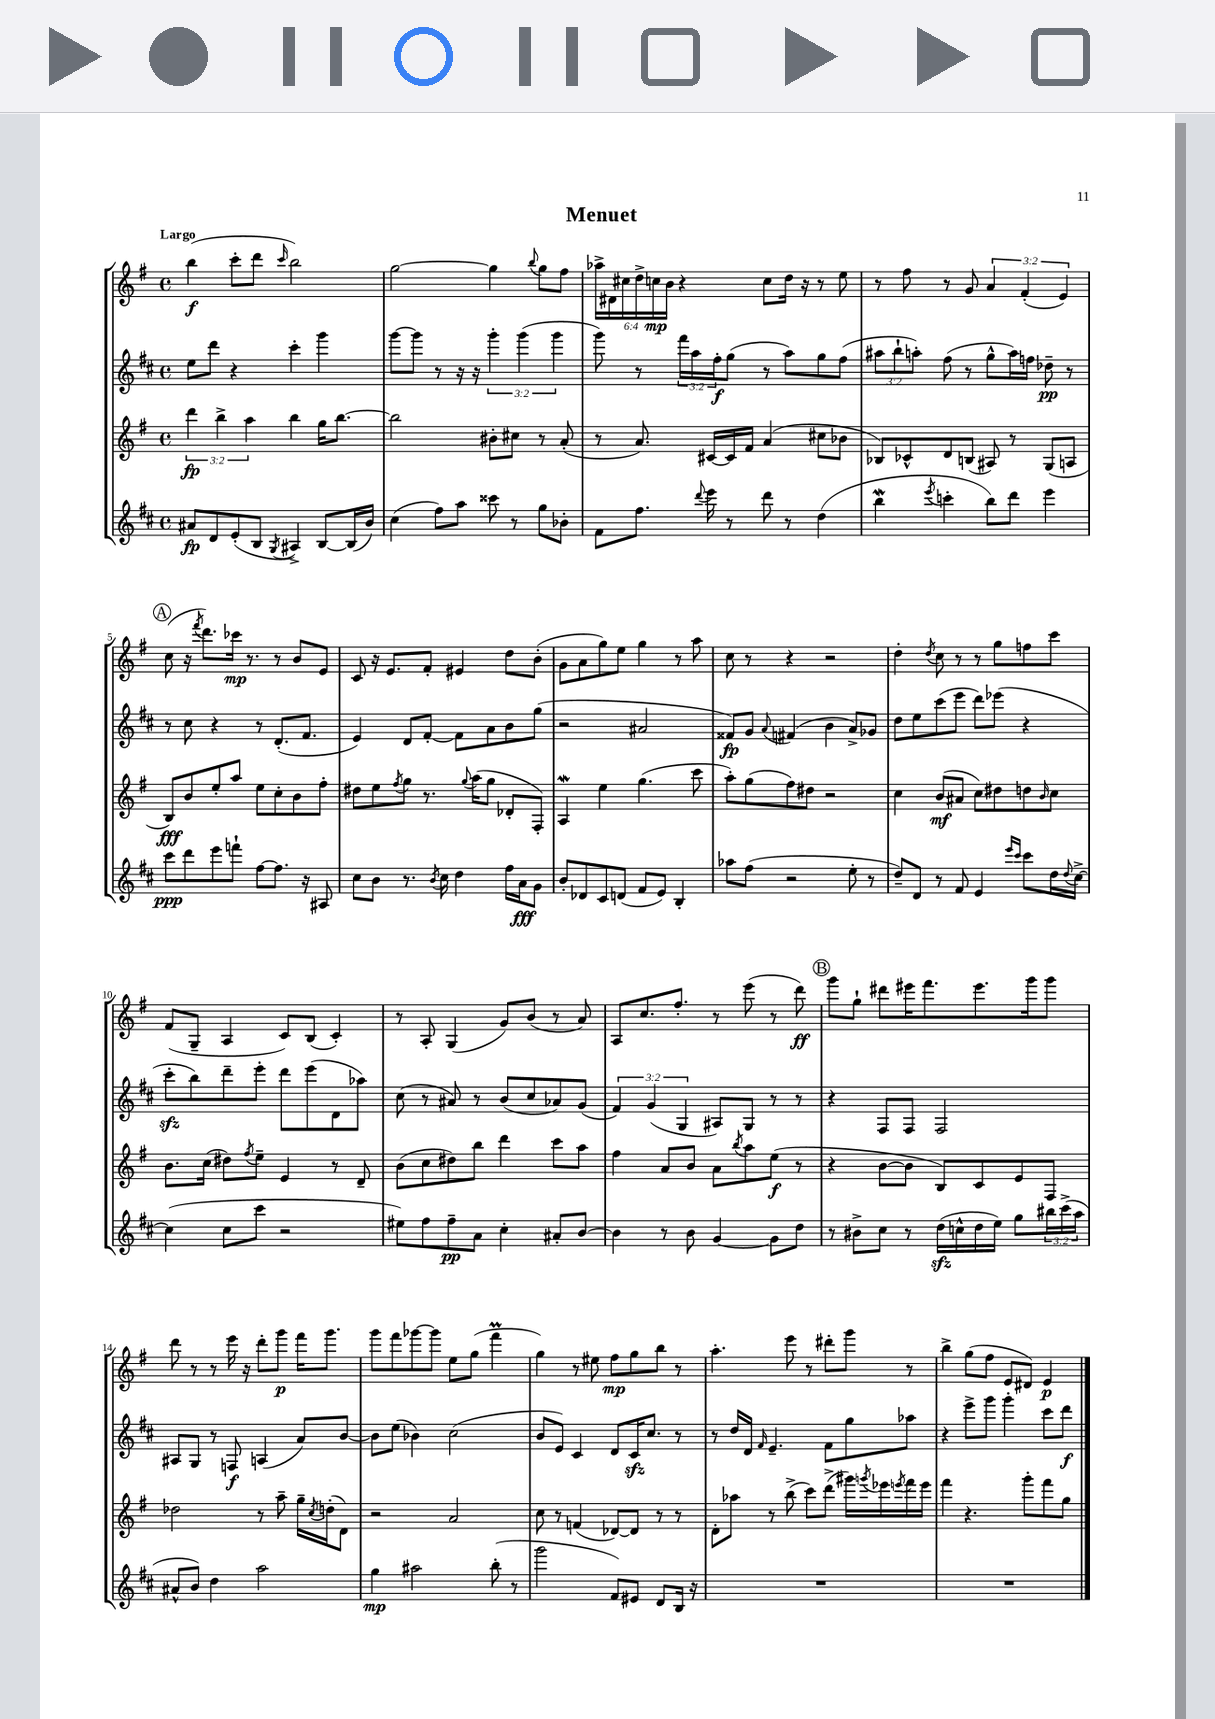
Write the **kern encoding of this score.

**kern	**kern	**kern	**kern
*staff4	*staff3	*staff2	*staff1
*clefG2	*clefG2	*clefG2	*clefG2
*k[f#c#]	*k[f#]	*k[f#c#]	*k[f#]
*M4/4	*M4/4	*M4/4	*M4/4
*met(c)	*met(c)	*met(c)	*met(c)
8a#/L	6ddd\	8ee\L	(4bb\
8d/	.	8ddd\J	.
.	6bb^\	.	.
(8e'/	.	4r	8ccc'\L
.	6aa\	.	.
8B/J	.	.	8ddd\J
8qG/	.	.	16qqccc/
4A#^/)	4bb\	4ccc#'\	2bb\)
[8B/L	16gg\LK	4ggg\	.
.	[8.bb\J	.	.
(16B/]L	.	.	.
16b/JJ)	.	.	.
=	=	=	=
(4cc#\	2bb\]	[8ggg\L	[2gg\
.	.	8ggg\]J	.
8ff#\L)	.	8r	.
8aa\J	.	16r	.
.	.	16r	.
8ccc##\	8b#'\L	6ggg'\	4gg\]
8r	8cc#\J	.	.
.	.	(6ggg\	.
.	.	.	8qqbb/
8gg\L	8r	.	8gg\L
.	.	6ggg\	.
8b-'\J	(8a'/	.	8ff#\J
=	=	=	=
8f#\L	8r	8ggg\)	24aa-^\LL
.	.	.	24d#\
.	.	.	24cc#\
8.ff#\J	8.a/)	8r	24dd^\
.	.	.	24cc\
.	.	.	24b\JJ
.	.	24fff#\LL	4r
.	.	24aa\	.
8qqddd/	.	.	.
16eee\	[16c#/LL	.	.
.	.	24ff#'\J	.
8r	16c#/]	(8gg\J	.
.	16f#/JJ	.	.
8ddd\	(4a/	8r	8cc\L
8r	.	8aa\L)	16dd\Jk
.	.	.	16r
(4dd\	8cc#\L	8gg\	8r
.	8b-\J	(8ff#\J	8ee\
=	=	=	=
4bb\	8B-/L)	12aa#\L	8r
.	.	12bb`\	.
.	8c-^^/	.	8ff#\
.	.	12aa'\J)	.
8qeee/	.	.	.
4ccc'\	8d/	(8ff#\	8r
.	(8B/J	8r	8g/
8bb\L)	8A#/)	8gg^^\L	6a/
8ddd\J	8r	16aa\L)	.
.	.	.	(6f#'/
.	.	16ff\JJ	.
4eee\	(8G/L	8dd-~\	.
.	.	.	6e/)
.	8A/J	8r	.
=	=	=	=
8ccc#\L	8B/L)	8r	(8cc\
8ddd\	8b/	8cc#\	16r
.	.	.	8qfff#/
.	.	.	8.ddd\L)
8eee\	8ee'/	4r	.
8fff`\J	8aa/J	.	16ccc-\Jk
.	.	.	8.r
[8ff#\L	8ee\L	8r	.
8.ff#\]J	8cc'\	(8.d'/L	8r
.	8b\	.	8b/L
16r	.	8.f#/J	.
8A#/	8ff#'\J	.	8e/J
=	=	=	=
8cc#\L	8dd#\L	4e/)	8c/
8b\J	8ee\	.	16r
.	.	.	8.e/L
.	8qff#/	.	.
8.r	8gg\J	8d/L	.
.	8.r	[8f#'/J	8f#'/J
8qb/	.	.	.
16cc#\	.	.	.
4dd\	.	8f#\]L	4e#/
.	8qqgg/	.	.
.	(16aa\LK	.	.
.	8gg\J	8a\	.
16ff#\LL	8d-'/L	8b\	8dd\L
16a\J	.	.	.
8g\J	8F#'/J)	(8gg\J	(8b'\J
=	=	=	=
8b'/L	4A/	2r	8g\L
8d-/	.	.	8a\
8c#/	4ee\	.	8gg\)
(8d/J	.	.	8ee\J
8f#/L	(4.gg\	2a#/	4gg\
8e/J)	.	.	.
4B'/	.	.	8r
.	8ccc\	.	8aa\
=	=	=	=
8aa-\L	8aa'\L)	8f##/L)	8cc\
(8ff#\J	(8gg\	8g/J	8r
.	.	8qqa/	.
2r	8ff#\)	(4f#/	4r
.	8dd#\J	.	.
.	2r	4b\	2r
8ee'\	.	8a^/L)	.
8r	.	8g-/J	.
=	=	=	=
8dd~/L)	4cc\	8dd\L	4dd'\
8d/J	.	8ee\	.
.	.	.	8qdd/
8r	(8b/L	(8ccc#\	8cc\
8f#/	8a#/J	8eee\J	8r
4e/	8cc\L)	8ddd\L)	8r
.	8dd#\	(8eee-\J	8gg\L
16qqeee/LL	.	.	.
16qqccc#/JJ	.	.	.
8ccc#\L	8dd\	4r	8ff\
.	16qqb/	.	.
16dd\L	8cc\J	.	8ccc\J
8qqdd/	.	.	.
[16cc#^\JJ	.	.	.
=	=	=	=
(4cc#\]	8.b\L	8ccc#'\L	(8f#/L
.	.	8bb\)	8G~/J
.	(16cc\Jk	.	.
8cc#\L	8dd#\L)	8ddd~\	4A/
.	8qff#/	.	.
8ccc#\J	8ee~\J	8eee'\J	.
2r	4e/	8ddd\L	8c/L)
.	.	(8eee\	(8B/J
.	8r	8d\	4c'/)
.	8d~/	8aa-\J)	.
=	=	=	=
8ee#\L)	(8b\L	(8cc#\	8r
8ff#\	8cc\	8r	8A'/
8ff#~\	8dd#\)	8a#/)	(4G/
8a\J	8bb\J	8r	.
4cc#'\	4ddd\	(8b/L	8g/L)
.	.	8cc#/	(8b/J
8a#'/L	8ccc\L	8a-/)	8r
[8b/J	8aa\J	(8g/J	8a/)
=	=	=	=
4b\]	4ff#\	6f#/)	8A/L
.	.	.	8.cc/
.	.	(6g/	.
8r	8a/L	.	.
.	.	.	8.ff#'/J
.	.	6G/	.
8b\	8b/J	.	.
[4g/	8a\L	8A#/L)	8r
.	8qbb/	.	.
.	8aa\	8G/J	(8eee\
8g\]L	(8ee\J	8r	8r
8dd\J	8r	8r	8ddd\)
=	=	=	=
8r	4r	4r	8ggg\L
8b#^\L	.	.	8gg`\J
8cc#\J	[8b\L	8F#/L	8ddd#\L
8r	8b\]J	8F#/J	16eee#\K
.	.	.	8.fff#\
(16dd\LL	8B/L)	2F#/	.
16cc^^\	.	.	.
16dd\	8c/	.	8.eee#\
16ee\JJ)	.	.	.
8gg\L	8e/	.	.
.	.	.	16ggg\k
24bb#\L	8F#/J	.	8ggg\J
(24ccc#^\	.	.	.
24aa\JJ	.	.	.
=	=	=	=
8a#^^/L	2dd-\	8A#/L	8ddd\
8b/J)	.	8G/J	8r
4dd\	.	8r	8r
.	.	8F/	16eee\
.	.	.	16r
2aa\	8r	(4A/	8ddd'\L
.	8aa~\	.	8ggg\J
.	16gg~\LL	8a/L)	16fff#\LK
.	8qcc/	.	.
.	(16dd'\J	.	8.ggg\J
.	8d\J)	[8b/J	.
=	=	=	=
4gg\	2r	8b\]L	8ggg\L
.	.	(8ee\J	8fff#\
2aa#\	.	4b-\)	[8ggg-\
.	.	.	8ggg-\]J
.	2a/	(2cc#\	8ee\L
.	.	.	(8gg\J
(8bb'\	.	.	4fff#\
8r	.	.	.
=	=	=	=
2ggg\	8cc\	8b/L	4gg\)
.	8r	8e/J)	.
.	(4f/	4c#/	8r
.	.	.	8ee#\
8f#/L)	[8d-/L)	8d/L	8ff#\L
8e#/J	8d-/]J	16c#/K	8gg\
.	.	8.cc#/J	.
8d/L	8r	.	8bb\J
16B/Jk	8r	8r	8r
16r	.	.	.
=	=	=	=
1r	8d'\L	8r	4.aa'\
.	8aa-\J	16dd/LL	.
.	.	16d/JJ	.
.	.	16qqf#/	.
.	8r	4.e~/	.
.	(8bb^\	.	8eee\
.	8ccc\L)	.	8r
.	(8ddd^\J	8f#\L	8ddd#'\L
.	16ggg#\LL)	8gg\	8ggg\J
.	8qggg/	.	.
.	16eee-\	.	.
.	8qeee/	.	.
.	16fff#\	8aa-\J	8r
.	16eee\JJ	.	.
=	=	=	=
1r	4fff#\	4r	4bb^\
.	4.r	8eee^\L	(8gg\L
.	.	8ggg\J	8ff#\J
.	.	4ggg'\	8e/L
.	8ggg'\L	.	8d#/J)
.	8fff#\	8ccc#\L	4e/
.	8gg\J	8ddd\J	.
==	==	==	==
*-	*-	*-	*-
